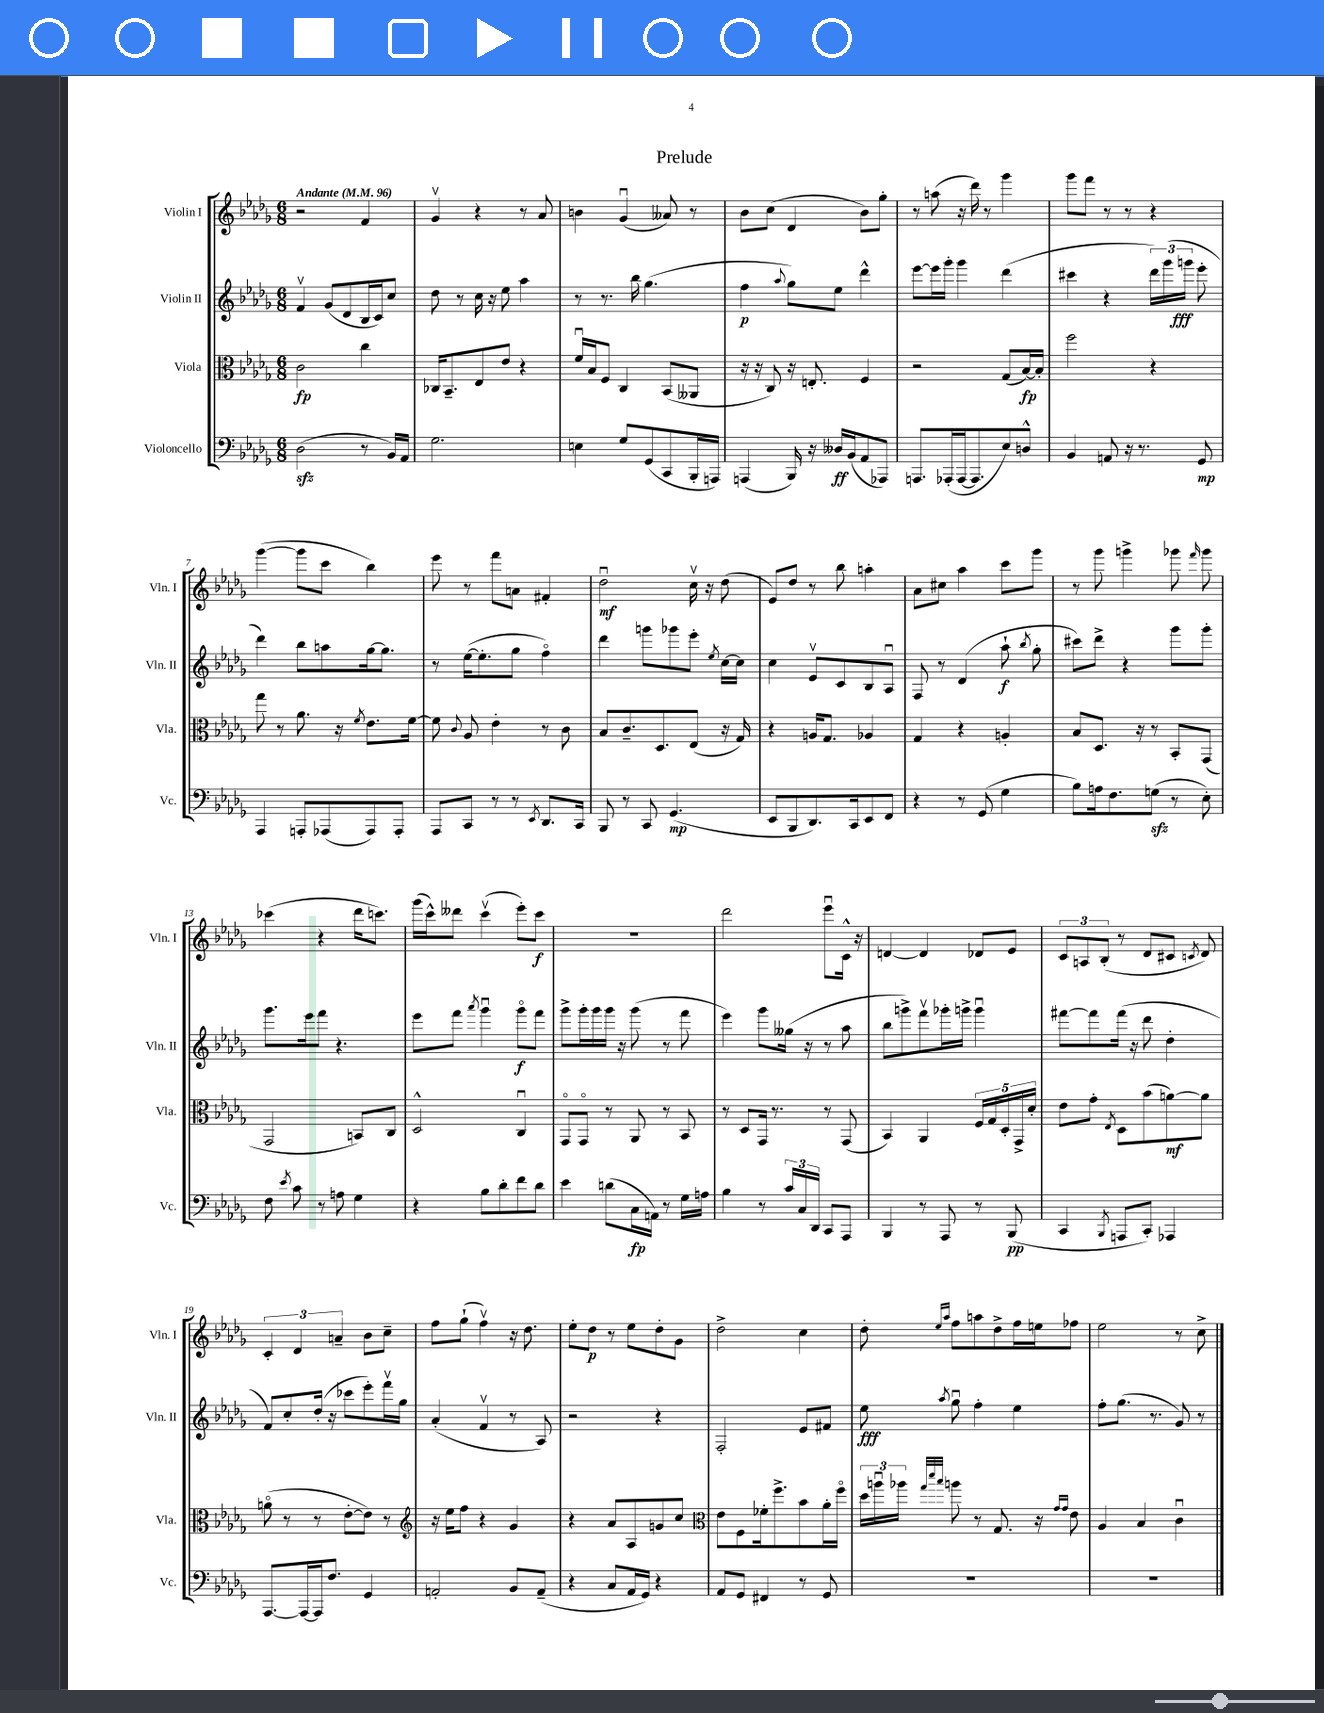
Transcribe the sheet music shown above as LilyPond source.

\header { title = "Prelude" }
<<
\new StaffGroup <<
\new Staff = "s0" \with { instrumentName = "Violin I" shortInstrumentName = "Vln. I" } {
    \clef treble \key des \major \numericTimeSignature \time 6/8 \tempo "Andante" 4 = 96
    \autoBeamOff r2 f'4 |
    ges'4\upbow r4 r8 aes'8 |
    b'4 ges'4\downbow( aeses'8) r8 |
    bes'8[ c''8]( des'4 bes'8[) ges''8]-. |
    r8 a''8( r16 des'''16) r8 ges'''4 |
    ges'''8[ f'''8] r8 r8 r4 |
    ges'''4~( ges'''8[ c'''8] bes''4) |
    ees'''8 r8 f'''8[ a'8] fis'4-. |
    des''2\downbow\mf c''16\upbow r16 des''8( |
    ees'8[) des''8] r8 bes''8 a''4-. |
    aes'8[ cis''8] aes''4 c'''8[ ges'''8] |
    r8 ges'''8 g'''4-> ges'''8 \grace { f'''16 } ges'''8 |
    ces'''4( r4 des'''16[ c'''8.]) |
    ges'''16[( c'''16-^) deses'''8] c'''4\upbow( ees'''8[-.) c'''8]\f |
    R2. |
    des'''2 ees'''8[\downbow c'16]-^ r16 |
    d'4~ d'4 des'8[ ees'8] |
    \tuplet 3/2 { c'8[ a8 bes8]-.( } r8 des'8[ cis'8] \acciaccatura { c'8 } des'8) |
    \tuplet 3/2 { c'4-. des'4 a'4-- } bes'8[ c''8]-- |
    f''8[ ges''8]-!( f''4\upbow) r16 des''8. |
    ees''8[-. des''8]\p r8 ees''8[ des''8-. ges'8] |
    des''2-> c''4 |
    des''8-. \grace { ees''16[ aes''16] } f''8[ a''8 des''8-> f''16 e''16 fes''8] |
    ees''2 r8 c''8-> \bar "|." |
}
\new Staff = "s1" \with { instrumentName = "Violin II" shortInstrumentName = "Vln. II" } {
    \clef treble \key des \major \numericTimeSignature \time 6/8
    \autoBeamOff f'4\upbow ges'8[( des'8 bes16 c'16) c''8] |
    des''8 r8 c''16 r16 ees''8 aes''4 |
    r8 r8. bes''16 ges''4.( |
    f''4\p \appoggiatura { aes''8 } ges''8[) ees''8] des'''4-^ |
    ees'''8[~ ees'''16 ges'''16]-. ges'''4 des'''4( |
    cis'''4 r4 \tuplet 3/2 { des'''16[) ges'''16( g'''16]\fff } ees'''8-. |
    des'''4) bes''8[ a''8 ges''16~ ges''8.] |
    r8 ees''16[~( ees''8.-. ges''8] f''4\flageolet) |
    des'''4 g'''8[ ges'''8 ees'''8]-. \acciaccatura { ees''8 } c''16[~ c''16] |
    c''4 ees'8[\upbow c'8 bes8 aes8]\downbow |
    f8 r8 des'4( aes''8-!\f \acciaccatura { bes''8 } ges''8-. |
    cis'''8[) des'''8]-> r4 ges'''8[ ges'''8]-. |
    ges'''8.[ ees'''16 f'''8] r4. |
    ees'''8[ f'''8] \acciaccatura { aes'''8 } ges'''4\downbow ges'''8[\flageolet\f f'''8] |
    ges'''8[-> ges'''16-. ges'''16 ges'''16] r16 ges'''8( r8 f'''8 |
    ees'''4) ges'''8[ geses''16]( r16 r8 aes''8 |
    bes''8[ g'''8->) f'''8\upbow ges'''16-. g'''16]-> g'''4\downbow |
    fis'''8[~ fis'''8 fis'''16]( r16 des'''8 des''4-. |
    f'8[) c''8-. des''16]-.( r16 ces'''8[ ees'''8-.) f'''16\upbow ges''16] |
    aes'4-.( f'4\upbow r8 aes8) |
    r2 r4 |
    f2-. ees'8[ fis'8] |
    ees''8\fff \acciaccatura { aes''8 } ges''8\downbow f''4-. ees''4 |
    f''8[-. ges''8.]( r8. ges'8) r8 \bar "|." |
}
\new Staff = "s2" \with { instrumentName = "Viola" shortInstrumentName = "Vla." } {
    \clef alto \key des \major \numericTimeSignature \time 6/8
    \autoBeamOff c'2\fp c''4 |
    ces16[ bes,8.-- ees8 ees'8] r4 |
    f'16[\downbow bes16 f8] c4 bes,8[( aeses,8] |
    r16 r16 c8) r16 e8.-. f4 |
    r2 ges8[( bes16~\fp) bes16]-. |
    f''2 r4 |
    ges''8 r8 aes'8. r16 \acciaccatura { f'8 } ees'8.[ f'16]~ |
    f'8 \appoggiatura { c'8 } aes8 ees'4-. r8 c'8 |
    bes8[ c'8.-- des8. ees8]( r16 ges16) |
    r4 a16[ ges8.] aes4 |
    ges4 r4 a4-. |
    bes8[ des8.] r16 r8 bes,8[-. ges,8]( |
    ges,2 b,8[) c8] |
    des2-^ c4\downbow |
    ges,8[\flageolet ges,8]\flageolet r8 aes,8 r8 bes,8 |
    r8 des8[ ges,16] r8. r8 ges,8( |
    bes,4) aes,4 \tuplet 5/4 { f16[ ges16 des16-. ges,16-> des'16]-. } |
    ees'8[ ges'8]-. \acciaccatura { ees8 } des8[ bes'8( a'8~\mf) a'8] |
    a'8\flageolet( r8 r8 ees'8[~-. ees'8]) r8 |
    \clef treble r16 ees''16[ f''8] r4 ges'4 |
    r4 aes'8[ aes8 g'8 c''8] |
    \clef alto ees'8[ f8 fes'16-. f''8.-> bes'8 aes'16-. f''16]\flageolet |
    \tuplet 3/2 { des''16[ a''16\downbow aes''16] } \grace { ges''32[ des'''32 bes''32] } a''8 r8 ges8. r16 \grace { ges'16[ ges'16] } ees'8 |
    aes4 bes4 c'4\downbow \bar "|." |
}
\new Staff = "s3" \with { instrumentName = "Violoncello" shortInstrumentName = "Vc." } {
    \clef bass \key des \major \numericTimeSignature \time 6/8
    \autoBeamOff des2\sfz( r8 bes,16[) aes,16] |
    ges2. |
    e4 ges8[ ges,8( c,8 bes,,16-. a,,16]) |
    a,,4( bes,,16) r16 deses16[\ff bes,16( aes,8 aes,,8]) |
    a,,8.[ aes,,16-.( aes,,16~ aes,,8. ees8) d8]-^ |
    bes,4 a,8 r16 r8. ges,8\mp |
    aes,,4 a,,8[-. aes,,8( aes,,8) aes,,8]-. |
    aes,,8[ c,8] r8 r8 \acciaccatura { ees,8 } des,8.[ c,16] |
    bes,,8 r8 c,8 ges,4.\mp( |
    ees,8[ bes,,8 des,8.) c,16 ees,8 f,8] |
    r4 r8 ges,8( ges4 |
    bes8[) a16 f8. g8]\sfz( r8 ees8-.) |
    f8 \acciaccatura { ees'8 } c'8 r8 a8 ges4 |
    r4 bes8[ des'8-. f'8 des'8] |
    ees'4 d'8[( c16\fp a,16]) r8 ges16[ a16] |
    bes4 r8 \tuplet 3/2 { c'16[ c16 des,16] } c,8[ aes,,8] |
    bes,,4 r8 aes,,8 r8 bes,,8\pp( |
    c,4 \acciaccatura { bes,,8 } a,,8[ c,8]-.) aes,,4 |
    aes,,8.[~ aes,,16~ aes,,16 f8.] ges,4 |
    a,2-. bes,8[ a,8]--( |
    r4 c8[ aes,16 ges,16]) r4 |
    aes,8[ ges,8] fis,4 r8 ges,8 |
    R2. |
    R2. \bar "|." |
}
>>
>>
